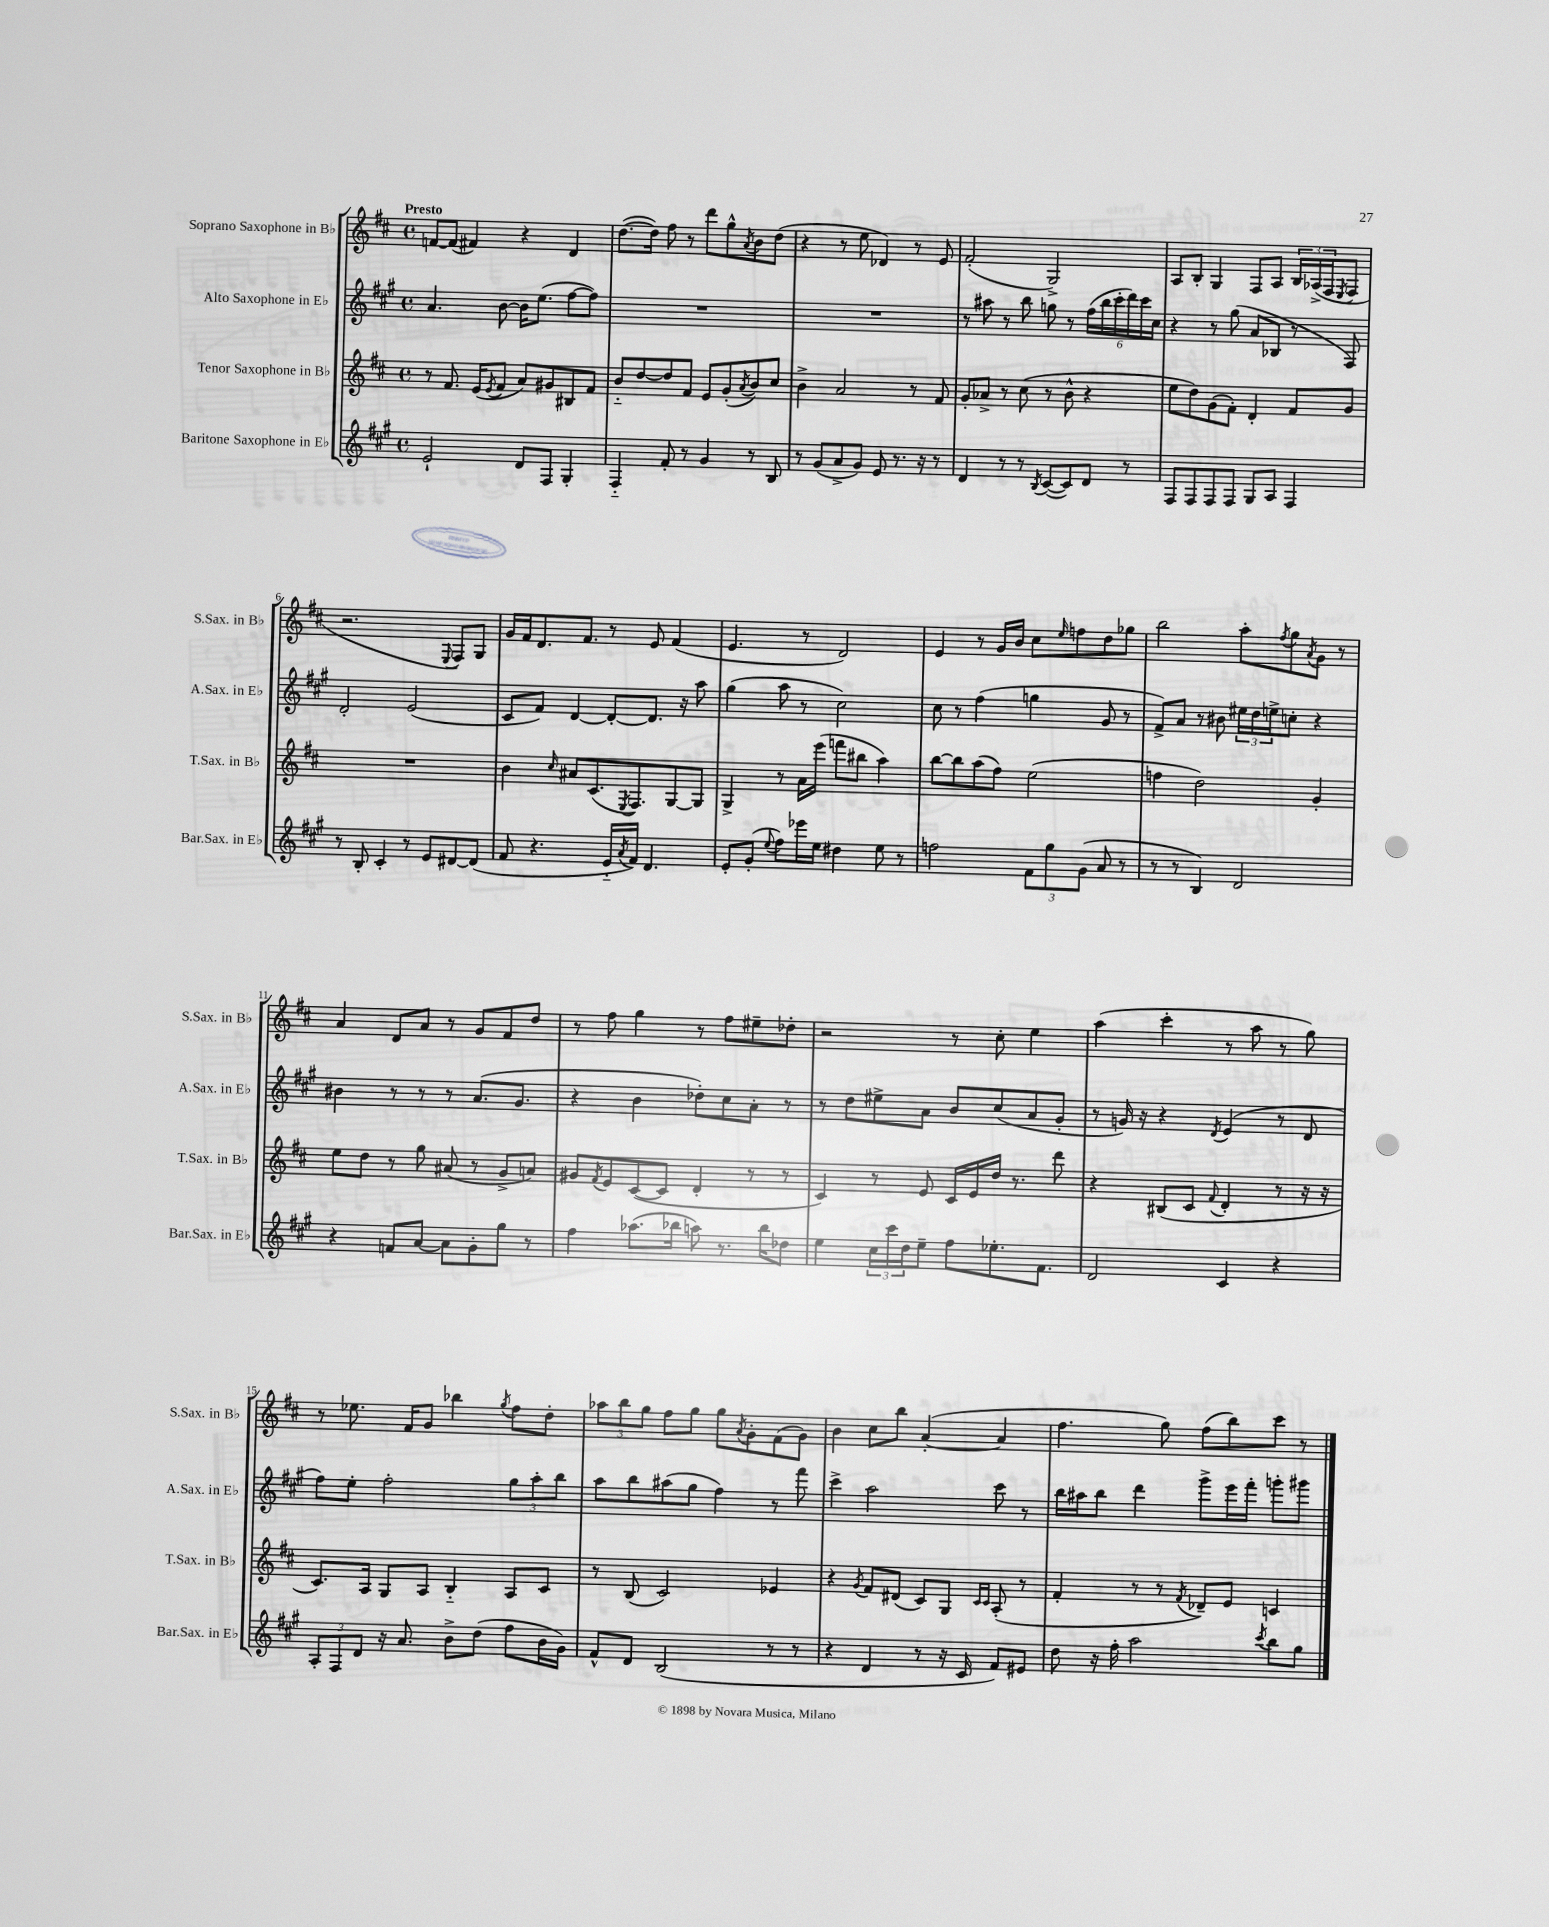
<<
\new StaffGroup <<
\new Staff = "s0" \with { instrumentName = "Soprano Saxophone in Bb" shortInstrumentName = "S.Sax. in Bb" } {
    \clef treble \key d \major \defaultTimeSignature \time 4/4 \tempo "Presto"
    f'8~ f'8( fis'4) r4 d'4 |
    d''8.~( d''16) fis''8 r8 d'''8 g''8-^ \acciaccatura { a'8 } b'8 d''8( |
    r4 r8 e''8 des'4) r8 e'8 |
    fis'2-.( g2->) |
    a8 b8-. g4 fis8 a8 \tuplet 3/2 { b16 aes16->( fis16 } \acciaccatura { e8 } fis8 |
    r2. \appoggiatura { e8 } fis8) g8 |
    g'16 fis'16 d'8. fis'8. r8 e'8 fis'4( |
    e'4. r8 d'2) |
    e'4 r8 g'16 b'16 cis''8 \grace { e''16 } f''8 d''8 ges''8 |
    b''2 a''8-. \acciaccatura { fis''8 } g''8 \acciaccatura { a'8 } g'8 r8 |
    a'4 d'8 a'8 r8 g'8 fis'8 d''8 |
    r8 fis''8 g''4 r8 fis''8 eis''8-- des''8-. |
    r2 r8 cis''8-. e''4 |
    a''4( cis'''4-. r8 a''8 r8 g''8) |
    r8 ees''8. fis'16 g'8 bes''4 \acciaccatura { g''8 } fis''8 d''8-. |
    \tuplet 3/2 { aes''8 b''8 g''8 } fis''8 g''8 g''8 \acciaccatura { a'8 } g'8-. fis'8( g'8) |
    b'4 cis''8 b''8 a'4~-.( a'4 |
    fis''4. g''8) fis''8( b''8) cis'''8 r8 \bar "|." |
}
\new Staff = "s1" \with { instrumentName = "Alto Saxophone in Eb" shortInstrumentName = "A.Sax. in Eb" } {
    \clef treble \key a \major \defaultTimeSignature \time 4/4
    a'4. b'8~ b'16 e''8.( fis''8~ fis''8) |
    R1 |
    R1 |
    r8 ais''8 r8 b''8 g''8 r8 \tuplet 6/4 { fis''16( b''16 cis'''16-. d'''16) cis'''16 cis''16 } |
    r4 r8 gis''8( a'8 bes8 r8 fis8) |
    d'2-. e'2( |
    cis'8 fis'8) d'4~ d'8~-. d'8. r16 a''8 |
    gis''4( a''8 r8 cis''2) |
    cis''8 r8 fis''4( g''4 gis'8 r8 |
    fis'8->) a'8 r8 bis'8 \tuplet 3/2 { eis''16 d''16 e''16-> } c''8-. r4 |
    bis'4 r8 r8 r8 a'8.( gis'8. |
    r4 b'4 des''8-.) cis''8 a'8-. r8 |
    r8 d''8 eis''8-> a'8 b'8 cis''8( a'8 gis'8-. |
    r8 g'16) r16 r4 \acciaccatura { d'8 } e'4( r8 d'8 |
    fis''8) e''8-. fis''2-. \tuplet 3/2 { gis''8 a''8-. b''8 } |
    a''8 b''8 ais''8( gis''8 fis''4) r8 fis'''8 |
    cis'''4-> a''2 cis'''8 r8 |
    b''16 ais''16 b''8 d'''4 gis'''8-> e'''16 fis'''16-. g'''8-. gis'''8 \bar "|." |
}
\new Staff = "s2" \with { instrumentName = "Tenor Saxophone in Bb" shortInstrumentName = "T.Sax. in Bb" } {
    \clef treble \key d \major \defaultTimeSignature \time 4/4
    r8 fis'8. e'16( \acciaccatura { e'8 } fis'8 a'8) gis'8 bis8 fis'8 |
    b'8-_ d''8~ d''8 fis'8 e'8 g'8-.( \acciaccatura { a'8 } b'8) cis''8 |
    b'4-> a'2 r8 fis'8 |
    g'8-. aes'8-> r8 cis''8( r8 b'8-^ r4 |
    e''8 d''8) g'8( fis'8-.) d'4-. fis'8 g'8 |
    R1 |
    b'4 \grace { cis''16 } ais'8 cis'8.( \acciaccatura { e8 } fis8.) g8~ g8 |
    g4-> r8 a'16 e'''16( f'''8 bis''8 a''4) |
    b''8~ b''8 a''8( fis''8) e''2( |
    f''4 d''2) g'4-. |
    e''8 d''8 r8 g''8 ais'8( r8 g'8-> a'8) |
    gis'8 \acciaccatura { fis'8 } e'8 cis'8~( cis'8 d'4-. r8 r8 |
    cis'4) r8 e'8 cis'16 e'16 d''16 r8. d'''8 |
    r4 bis8( cis'8 \appoggiatura { fis'8 } d'4-. r8 r16 r16 |
    cis'8.) a16 g8 a8 b4-_ a8 cis'8 |
    r8 b8( cis'2) ees'4 |
    r4 \acciaccatura { g'8 } fis'8 dis'8( cis'8) g8 \grace { cis'16 cis'16 } a8-.( r8 |
    fis'4-. r8 r8 \acciaccatura { fis'8 } des'8--) e'8 c'4 \bar "|." |
}
\new Staff = "s3" \with { instrumentName = "Baritone Saxophone in Eb" shortInstrumentName = "Bar.Sax. in Eb" } {
    \clef treble \key a \major \defaultTimeSignature \time 4/4
    e'2-! d'8 fis8 gis4-. |
    fis4-_ fis'8-. r8 gis'4 r8 b8 |
    r8 gis'8( a'8-> gis'8) e'8 r8. r16 r8 |
    d'4 r8 r8 \acciaccatura { b8 } cis'8~( cis'8) d'8 r8 |
    fis8 fis8 fis8 fis8 gis8 a8 fis4 |
    r8 b8-. cis'4-. r8 e'8 dis'8~ dis'8( |
    fis'8 r4. e'16-_ \acciaccatura { a'8 } fis'16) d'4. |
    e'8-. gis'8-.( \appoggiatura { e''8 } fis''8) ees'''16 e''16 dis''4 e''8 r8 |
    f''2 \tuplet 3/2 { fis'8 gis''8 gis'8( } a'8 r8 |
    r8 r8 b4) d'2 |
    r4 f'8 a'8~ a'8 gis'8-. gis''8 r8 |
    fis''4 aes''8.( bes''16 a''8) r8. bes''16 des''8 |
    e''4 \tuplet 3/2 { cis''16 cis'''16 d''16 } e''8-- fis''8 ees''8.-. fis'8. |
    d'2 cis'4 r4 |
    \tuplet 3/2 { a8-. fis8 d'8 } r16 a'8. b'8-> d''8( fis''8 b'16 gis'16) |
    fis'8-^ d'8 b2( r8 r8 |
    r4 d'4 r8 r16 cis'16 fis'8) eis'8 |
    d''8 r16 fis''16-. a''2 \acciaccatura { cis'''8 } b''8 gis''8 \bar "|." |
}
>>
>>
